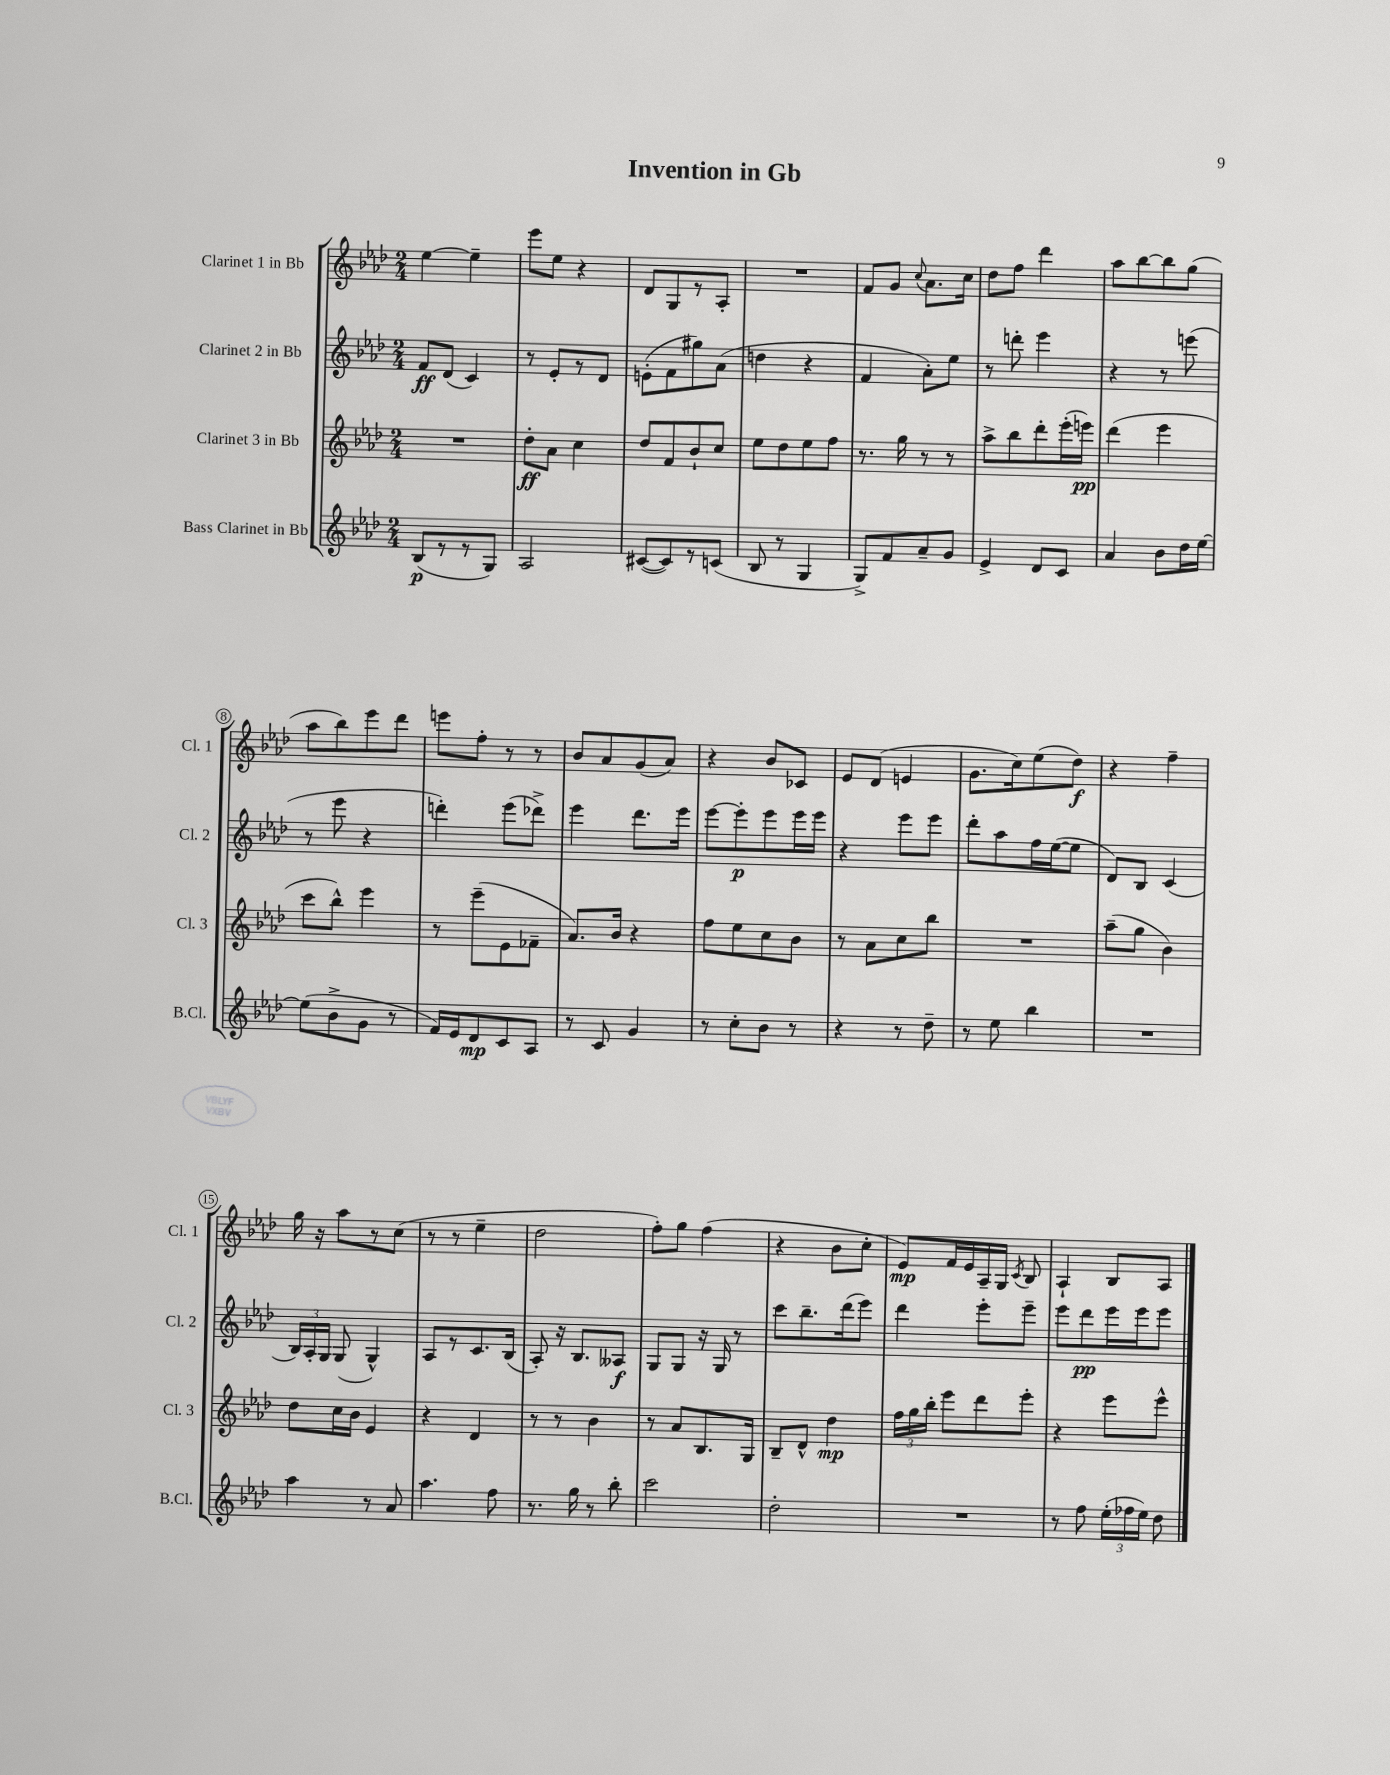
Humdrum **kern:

**kern	**kern	**kern	**kern
*staff4	*staff3	*staff2	*staff1
*clefG2	*clefG2	*clefG2	*clefG2
*k[b-e-a-d-]	*k[b-e-a-d-]	*k[b-e-a-d-]	*k[b-e-a-d-]
*M2/4	*M2/4	*M2/4	*M2/4
(8B-	2r	8f	[4ee-
8r	.	(8d-	.
8r	.	4c)	4ee-~]
8G)	.	.	.
=	=	=	=
2A-	8dd-'	8r	8eee-
.	8a-	8e-'	8ee-
.	4cc	8r	4r
.	.	8d-	.
=	=	=	=
([8c#	8dd-	(8e'	8d-
8c#])	8f	8f	8G
8r	8b-`	8gg#)	8r
(8c	8cc	(8a-	8A-'
=	=	=	=
8B-	8ee-	4dd	2r
8r	8dd-	.	.
4G	8ee-	4r	.
.	8ff	.	.
=	=	=	=
8G^)	8.r	4f	8f
8f	.	.	8g
.	16gg	.	.
.	.	.	8qqcc
8a-~	8r	8a-')	8.a-
8g	8r	8ee-	.
.	.	.	16cc
=	=	=	=
4e-^	8aa-^	8r	8dd-
.	8bb-	8ddd'	8ff
8d-	8ddd-'	4eee-	4ddd-
8c	(16eee-'	.	.
.	16eee)	.	.
=	=	=	=
4a-	(4ddd-	4r	8aa-
.	.	.	[8bb-
8b-	4eee-	8r	8bb-]
16dd-	.	(8eee	(8gg
[16ee-	.	.	.
=	=	=	=
(8ee-]	8ccc	8r	8aa-
8b-^	8bb-^^)	8eee-	8bb-)
8g	4eee-	4r	8eee-
8r	.	.	8ddd-
=	=	=	=
16f)	8r	4ddd')	8eee
16e-	.	.	.
8d-	(8eee-~	.	8ff'
8c	8e-	(8eee-	8r
8A-	8f-~	8ddd-^)	8r
=	=	=	=
8r	8.a-)	4eee-	8b-
8c	.	.	8a-
.	16b-	.	.
4g	4r	8.ddd-	(8g
.	.	.	8a-)
.	.	16eee-	.
=	=	=	=
8r	8ff	[8eee-	4r
8cc'	8ee-	8eee-']	.
8b-	8cc	8eee-	8b-
8r	8b-	16eee-	8c-
.	.	16eee-	.
=	=	=	=
4r	8r	4r	8e-
.	8a-	.	(8d-
8r	8cc	8eee-	4e
8dd-~	8bb-	8eee-	.
=	=	=	=
8r	2r	8ddd-'	8.g
8ee-	.	8aa-	.
.	.	.	16cc)
4bb-	.	16ff	(8ee-
.	.	([16ee-	.
.	.	8ee-]	8dd-)
=	=	=	=
2r	(8aa-~	8d-)	4r
.	8gg	8B-	.
.	4b-)	(4c	4ff~
=	=	=	=
4aa-	8dd-	24B-)	16gg
.	.	24A-'	.
.	.	.	16r
.	.	24G	.
.	16cc	(8G	8aa-
.	16b-	.	.
8r	4e-	4G^^)	8r
8a-	.	.	(8cc
=	=	=	=
4.aa-	4r	8A-	8r
.	.	8r	8r
.	4d-	8.c	4ee-~
8ff	.	.	.
.	.	(16B-	.
=	=	=	=
8.r	8r	8A-')	2dd-
.	8r	16r	.
16gg	.	8.B-	.
8r	4b-	.	.
8bb-'	.	8A--	.
=	=	=	=
2ccc	8r	8G	8ff')
.	8a-	8G	8gg
.	8.B-	16r	(4ff
.	.	16G	.
.	.	8r	.
.	16G	.	.
=	=	=	=
2dd-'	8B-~	8ccc	4r
.	8d-^^	8.bb-~	.
.	4dd-	.	8b-
.	.	(16ddd-	.
.	.	8eee-)	8cc'
=	=	=	=
2r	24ff	4ddd-	8e-)
.	24gg	.	.
.	24bb-'	.	.
.	8eee-	.	16f
.	.	.	16e-
.	8ddd-	8eee-'	16A-~
.	.	.	16G
.	.	.	8qc
.	8eee-'	8eee-~	8B-
=	=	=	=
8r	4r	8eee-	4A-`
8ff	.	8ddd-	.
(24ee-'	8eee-	16eee-	8B-
24ff-	.	.	.
.	.	16eee-	.
24ee-)	.	.	.
8dd-	8eee-^^	8eee-	8A-
==	==	==	==
*-	*-	*-	*-
